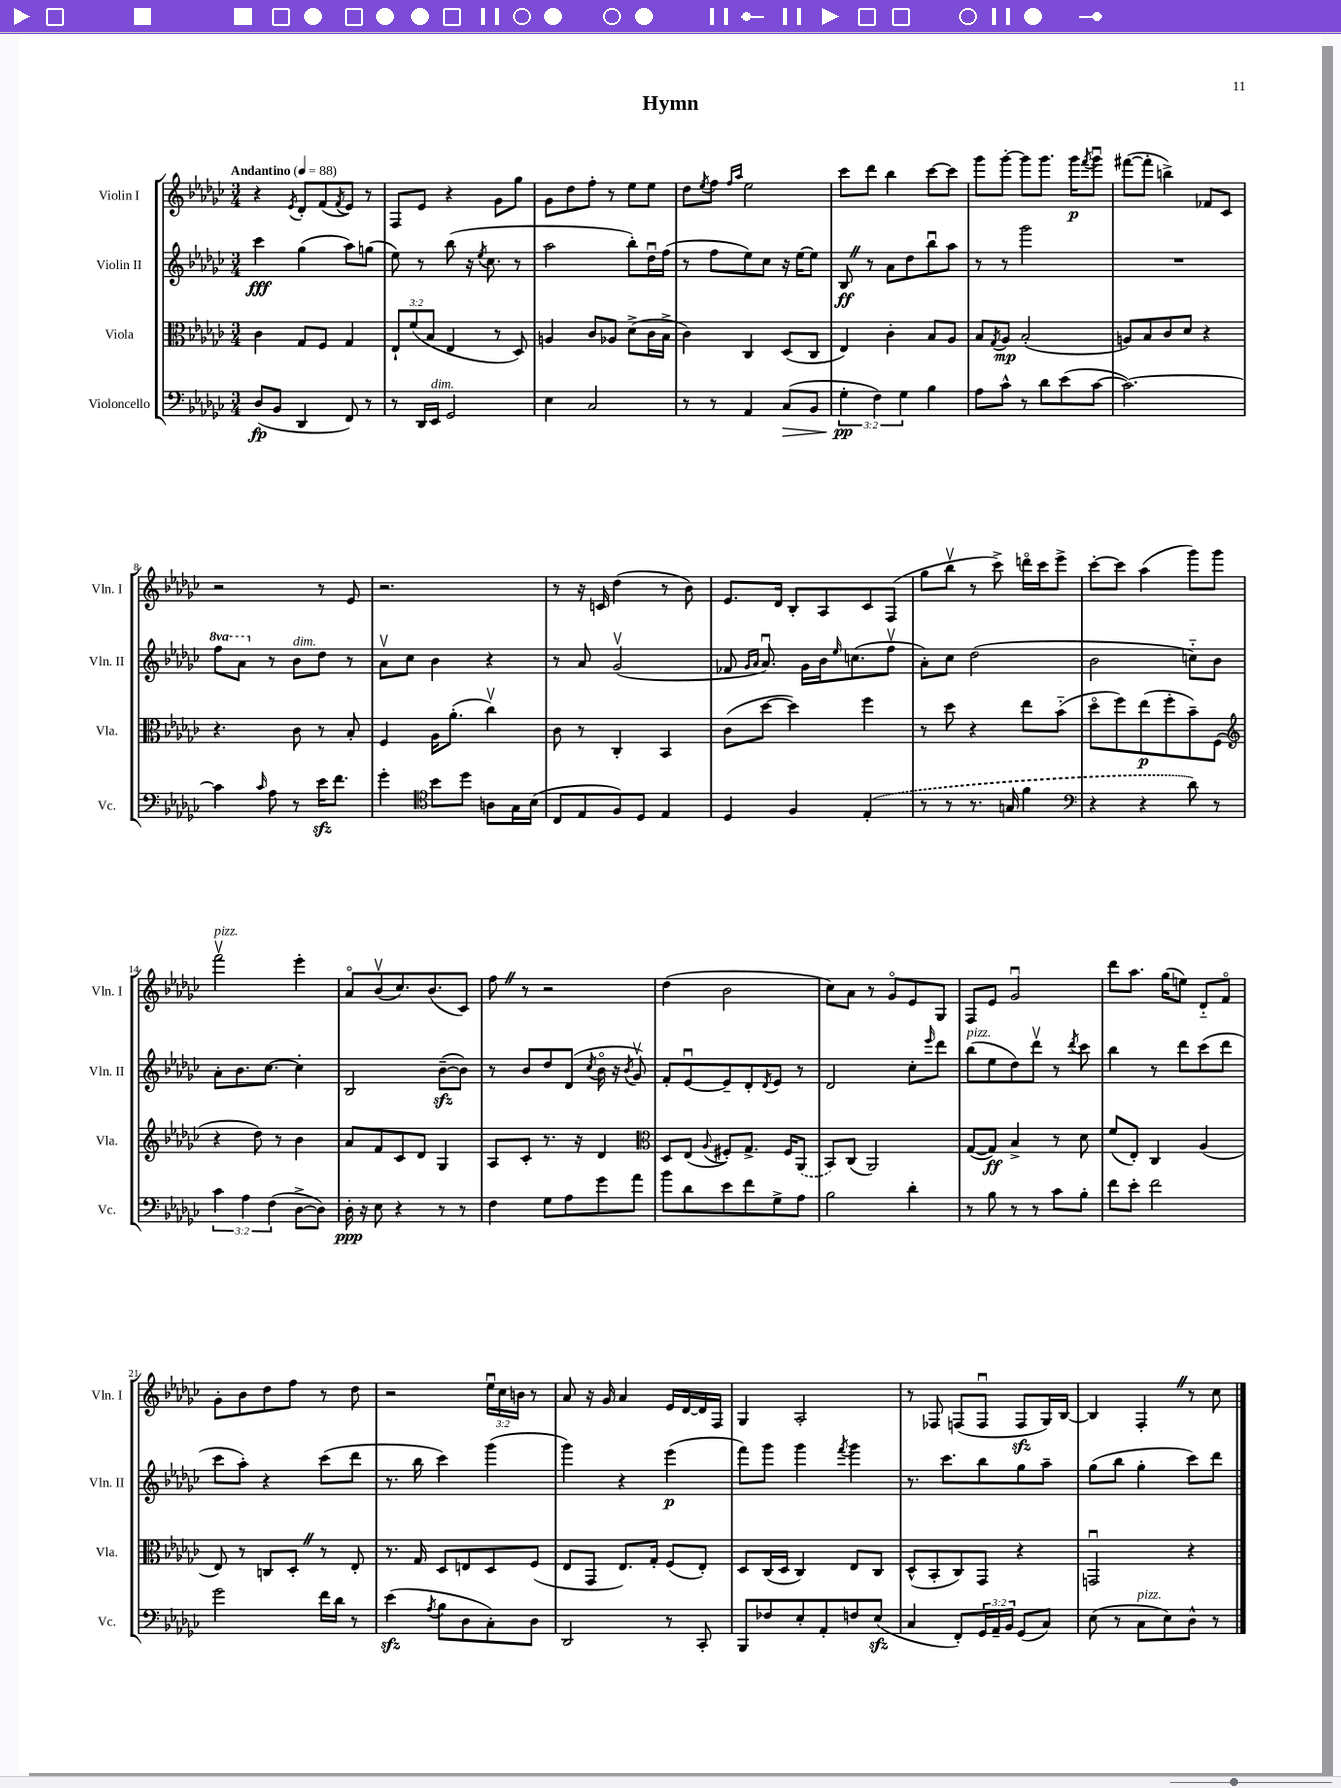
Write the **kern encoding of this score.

**kern	**dynam	**kern	**dynam	**kern	**dynam	**kern	**dynam
*part4	*part4	*part3	*part3	*part2	*part2	*part1	*part1
*staff4	*staff4	*staff3	*staff3	*staff2	*staff2	*staff1	*staff1
*I"Violoncello	*	*I"Viola	*	*I"Violin II	*	*I"Violin I	*
*I'Vc.	*	*I'Vla.	*	*I'Vln. II	*	*I'Vln. I	*
*clefF4	*	*clefC3	*	*clefG2	*	*clefG2	*
*k[b-e-a-d-g-c-]	*	*k[b-e-a-d-g-c-]	*	*k[b-e-a-d-g-c-]	*	*k[b-e-a-d-g-c-]	*
*M3/4	*	*M3/4	*	*M3/4	*	*M3/4	*
*MM88	*	*MM88	*	*MM88	*	*MM88	*
=1	=1	=1	=1	=1	=1	=1	=1
!	!	!	!	!	!	!LO:TX:a:B:t=Andantino	!
(8D-/L	fp	4c-\	.	4ccc-\	fff	4r	.
8BB-/J	.	.	.	.	.	.	.
.	.	.	.	.	.	8qe-/	.
4DD-/	.	8G-/L	.	(4gg-\	.	8d-'/L	.
.	.	8F/J	.	.	.	(8f/	.
.	.	.	.	.	.	8qf/	.
8FF/)	.	4G-/	.	8aa-\L)	.	8e-/J)	.
8r	.	.	.	(8ggn\J	.	8r	.
=2	=2	=2	=2	=2	=2	=2	=2
8r	.	12E-`/L	.	8ee-\)	.	8F/L	.
.	.	(12f/	.	.	.	.	.
16DD-/LL	.	.	.	8r	.	8e-/J	.
.	.	12B-/J	.	.	.	.	.
!LO:TX:a:i:t=dim.	!	!	!	!	!	!	!
16EE-/JJ	.	.	.	.	.	.	.
2GG-/	.	4E-/	.	(8bb-\	.	4r	.
.	.	.	.	16r	.	.	.
.	.	.	.	8qee-/	.	.	.
.	.	.	.	8.cc-\	.	.	.
.	.	8r	.	.	.	8g-\L	.
.	.	8D-/)	.	8r	.	8gg-\J	.
=3	=3	=3	=3	=3	=3	=3	=3
4E-\	.	4An/	.	2aa-\	.	8g-\L	.
.	.	.	.	.	.	8dd-\	.
2C-/	.	8c-/L	.	.	.	8ff'\J	.
.	.	8A-X/J	.	.	.	8r	.
.	.	(8d-^\L	.	8bb-'\L)	.	8ee-\L	.
.	.	16c-\L	.	16dd-u\L	.	8ee-\J	.
.	.	16B-^\JJ	.	(16ff\JJ	.	.	.
=4	=4	=4	=4	=4	=4	=4	=4
8r	.	4c-\)	.	8r	.	8dd-\L	.
.	.	.	.	.	.	8qee-/	.
8r	.	.	.	8ff\L	.	8ff\J	.
.	.	.	.	.	.	16qqff/LL	.
.	.	.	.	.	.	16qqaa-/JJ	.
4AA-/	.	4C-/	.	8ee-\)	.	2ee-\	.
.	.	.	.	8cc-\J	.	.	.
!	!LO:HP:b	!	!	!	!	!	!
(8C-/L	>	(8D-/L	.	16r	.	.	.
.	.	.	.	[16ee-\KL	.	.	.
8BB-/J	.	8C-/J	.	8ee-\J]	.	.	.
=5	=5	=5	=5	=5	=5	=5	=5
6G-'\	pp	4E-/)	.	8B-Z/	ff	8ccc-\L	.
.	.	.	.	8r	.	8ddd-\J	.
6F\)	]	.	.	.	.	.	.
.	.	4c-'\	.	8a-\L	.	4bb-\	.
6G-\	.	.	.	.	.	.	.
.	.	.	.	8dd-\	.	.	.
4B-\	.	8B-/L	.	8bb-u\	.	[8ccc-\L	.
.	.	8A-/J	.	8aa-\J	.	8ccc-\J]	.
=6	=6	=6	=6	=6	=6	=6	=6
8A-\L	.	8B-/L	.	8r	.	8ggg-\L	.
.	.	8qG-/	.	.	.	.	.
8c-^^\J	.	8A-/J	mp	8r	.	[8ggg-'\J	.
8r	.	(2B-'/	.	2ggg-\	.	8ggg-\L]	.
8d-\L	.	.	.	.	.	8.ggg-\J	.
(8e-\	.	.	.	.	.	.	.
.	.	.	.	.	.	16ggg-\KL	p
.	.	.	.	.	.	8qfff/	.
[8c-\J	.	.	.	.	.	8ggg-u\J	.
=7	=7	=7	=7	=7	=7	=7	=7
2.c-\_)	.	8An/L)	.	2.r	.	([8fff#X\L	.
.	.	8B-/	.	.	.	8fff#'\J]	.
.	.	8c-/	.	.	.	4bbn^\)	.
.	.	8d-/J	.	.	.	.	.
.	.	4r	.	.	.	8f-X/L	.
.	.	.	.	.	.	8c-/J	.
!!LO:LB:g=z
=8	=8	=8	=8	=8	=8	=8	=8
*	*	*	*	*8va	*	*	*
4c-\]	.	4.r	.	8fff\L	.	2r	.
.	.	.	.	8aa-\J	.	.	.
16qqc-/	.	.	.	.	.	.	.
*	*	*	*	*X8va	*	*	*
8A-\	.	.	.	8r	.	.	.
!	!	!	!	!LO:TX:a:i:t=dim.	!	!	!
8r	.	8c-\	.	8b-\L	.	.	.
16e-zz\KL	.	8r	.	8dd-\J	.	8r	.
8.f\J	.	.	.	.	.	.	.
.	.	8B-'/	.	8r	.	8e-/	.
=9	=9	=9	=9	=9	=9	=9	=9
4g-'\	.	4F/	.	8a-v\L	.	2.r	.
.	.	.	.	8cc-\J	.	.	.
*clefC4	*	*	*	*	*	*	*
8b-\L	.	16A-\KL	.	4b-\	.	.	.
.	.	(8.a-'\J	.	.	.	.	.
8dd-\J	.	.	.	.	.	.	.
8An\L	.	4cc-v\)	.	4r	.	.	.
16G-\L	.	.	.	.	.	.	.
(16B-\JJ	.	.	.	.	.	.	.
=10	=10	=10	=10	=10	=10	=10	=10
8C-/L	.	8c-\	.	8r	.	8r	.
8E-/	.	8r	.	8a-/	.	16r	.
.	.	.	.	.	.	16cn/	.
8F/)	.	4C-'/	.	(2g-v/	.	(4dd-\	.
8D-/J	.	.	.	.	.	.	.
4E-/	.	4BB-/	.	.	.	8r	.
.	.	.	.	.	.	8b-\)	.
=11	=11	=11	=11	=11	=11	=11	=11
4D-/	.	(8c-\L	.	8f-X/	.	8.e-/L	.
.	.	.	.	16qqg-/LL	.	.	.
.	.	.	.	16qqa-/JJ	.	.	.
.	.	[8dd-\J	.	8.a-u/)	.	.	.
.	.	.	.	.	.	16d-/Jk	.
4F/	.	4dd-\])	.	.	.	8B-'/L	.
.	.	.	.	16g-\LL	.	.	.
.	.	.	.	16b-\J	.	8A-/	.
.	.	.	.	16qqee-/	.	.	.
.	.	.	.	(8.ccn\	.	.	.
(4E-'/	.	4ff\	.	.	.	8c-/	.
.	.	.	.	8ffv\J	.	(8F/J	.
=12	=12	=12	=12	=12	=12	=12	=12
8r	.	8r	.	8a-'\L)	.	8gg-\L	.
8r	.	8dd-\	.	8cc-\J	.	8bb-v\J	.
8.r	.	4r	.	(2dd-\	.	8r	.
.	.	.	.	.	.	8ccc-^\)	.
16Gn/	.	.	.	.	.	.	.
4f\	.	8ee-\L	.	.	.	16dddn\LL	.
.	.	.	.	.	.	16ccc-\J	.
.	.	(8b-\J	.	.	.	8eee-^\J	.
=13	=13	=13	=13	=13	=13	=13	=13
*clefF4	*	*	*	*	*	*	*
4r	.	8dd-\L	.	2b-\	.	[8ccc-'\L	.
.	.	8ff\)	.	.	.	8ccc-\J]	.
4r	.	(8ee-\	p	.	.	(4aa-\	.
.	.	8ff'\	.	.	.	.	.
8d-\)	.	8b-~\)	.	8ccn\L)	.	8ggg-\L)	.
8r	.	(8F\J	.	8b-\J	.	8ggg-\J	.
!!LO:LB:g=z
=14	=14	=14	=14	=14	=14	=14	=14
*	*	*clefG2	*	*	*	*	*
!	!	!	!	!	!	!LO:TX:a:i:t=pizz.	!
6c-\	.	4r	.	8a-'\L	.	2fffv\	.
.	.	.	.	8.b-\	.	.	.
6A-\	.	.	.	.	.	.	.
.	.	8dd-\)	.	.	.	.	.
.	.	.	.	[8.cc-\J	.	.	.
(6F\	.	.	.	.	.	.	.
.	.	8r	.	.	.	.	.
[8D-^\L	.	4b-\	.	4cc-'\]	.	4eee-'\	.
8D-\J])	.	.	.	.	.	.	.
=15	=15	=15	=15	=15	=15	=15	=15
16D-'\	ppp	8a-/L	.	2B-/	.	8a-/L	.
16r	.	.	.	.	.	.	.
8E-\	.	8f/	.	.	.	(8b-v/	.
4r	.	8c-/	.	.	.	8.cc-/)	.
.	.	8d-/J	.	.	.	.	.
.	.	.	.	.	.	(8.b-/	.
8r	.	4G-/	.	([8b-zz~\L	.	.	.
8r	.	.	.	8b-\J])	.	8c-/J)	.
=16	=16	=16	=16	=16	=16	=16	=16
4F\	.	8A-/L	.	8r	.	8ffZ\	.
.	.	8c-'/J	.	8b-/L	.	8r	.
8G-\L	.	8.r	.	8dd-/	.	2r	.
8A-\	.	.	.	(8d-/J	.	.	.
.	.	16r	.	.	.	.	.
.	.	.	.	8qcc-/	.	.	.
8g-\	.	4d-/	.	16b-\	.	.	.
.	.	.	.	16r	.	.	.
.	.	.	.	8qb-/	.	.	.
8a-\J	.	.	.	8g-v/)	.	.	.
=17	=17	=17	=17	=17	=17	=17	=17
*	*	*clefC3	*	*	*	*	*
8b-\L	.	8D-/L	.	8f'/L	.	(4dd-\	.
8d-\	.	(8E-/J	.	[8e-u/	.	.	.
.	.	8qqA-/	.	.	.	.	.
8e-\	.	8F#X'/L)	.	8e-~/]	.	2b-\	.
8f\	.	8.G-^/J	.	8d-'/	.	.	.
.	.	.	.	8qd-/	.	.	.
8G-^\	.	.	.	8e-/J	.	.	.
.	.	16F#/KL	.	.	.	.	.
8A-\J	.	(8AA-/J	.	8r	.	.	.
=18	=18	=18	=18	=18	=18	=18	=18
2B-\	.	8BB-/L)	.	2d-/	.	8cc-\L)	.
.	.	(8C-/J	.	.	.	8a-\J	.
.	.	2AA-/)	.	.	.	8r	.
.	.	.	.	.	.	8g-/L	.
4d-'\	.	.	.	8cc-'\L	.	8e-/	.
.	.	.	.	16qqeee-/	.	.	.
.	.	.	.	8ddd-\J	.	8G-/J	.
=19	=19	=19	=19	=19	=19	=19	=19
!	!	!	!	!LO:TX:a:i:t=pizz.	!	!	!
8r	.	([8G-/L	.	(8bb-\L	.	8F/L	.
8B-\	.	8G-/J])	ff	8ee-\	.	8e-/J	.
8r	.	4B-^/	.	8dd-\)	.	2g-u/	.
8r	.	.	.	8ddd-v\J	.	.	.
8c-\L	.	8r	.	8r	.	.	.
.	.	.	.	8qddd-/	.	.	.
8B-'\J	.	8d-\	.	8ccc-\	.	.	.
=20	=20	=20	=20	=20	=20	=20	=20
8f\L	.	(8f/L	.	4bb-\	.	8ddd-\L	.
8e-'\J	.	8E-'/J)	.	.	.	8.aa-\J	.
2f\	.	4C-/	.	8r	.	.	.
.	.	.	.	.	.	(16gg-\KL	.
.	.	.	.	8ddd-\L	.	8een\J)	.
.	.	(4A-/	.	(8ccc-\	.	8d-/L	.
.	.	.	.	8ddd-\J	.	8f/J	.
!!LO:LB:g=z
=21	=21	=21	=21	=21	=21	=21	=21
2g-\	.	8E-/)	.	8ccc-\L	.	8g-'\L	.
.	.	8r	.	8aa-'\J)	.	8b-\	.
.	.	8Cn/L	.	4r	.	8dd-\	.
.	.	8D-'Z/J	.	.	.	8ff\J	.
16f\LL	.	8r	.	(8ccc-\L	.	8r	.
16d-\JJ	.	.	.	.	.	.	.
8r	.	8E-'/	.	8ddd-\J	.	8dd-\	.
=22	=22	=22	=22	=22	=22	=22	=22
(4e-zz\	.	8.r	.	8.r	.	2r	.
.	.	16G-/	.	16bb-\	.	.	.
8qA-/	.	.	.	.	.	.	.
8B-\L	.	8D-/L	.	4ccc-\)	.	.	.
8D-\	.	8En/	.	.	.	.	.
8C-'\)	.	8D-/	.	(4ggg-\	.	24ee-u\LL	.
.	.	.	.	.	.	24cc-\	.
.	.	.	.	.	.	24bn\JJ	.
8D-\J	.	(8F/J	.	.	.	8r	.
=23	=23	=23	=23	=23	=23	=23	=23
2DD-/	.	8E-/L	.	4ggg-\)	.	8a-/	.
.	.	8GG-/J	.	.	.	16r	.
.	.	.	.	.	.	16g-/	.
.	.	8.E-/L)	.	4r	.	4a-/	.
.	.	16G-'/Jk	.	.	.	.	.
8r	.	(8F/L	.	(4eee-\	p	16e-/LL	.
.	.	.	.	.	.	[16d-/	.
8CC-'/	.	8E-'/J)	.	.	.	16d-/]	.
.	.	.	.	.	.	16F/JJ	.
=24	=24	=24	=24	=24	=24	=24	=24
8BBB-/L	.	8D-/L	.	8fff\L)	.	4G-/	.
8F-X/	.	(16C-/L	.	8ggg-\J	.	.	.
.	.	16D-/JJ	.	.	.	.	.
8E-'/	.	4C-/)	.	4ggg-\	.	2A-'/	.
8AA-'/	.	.	.	.	.	.	.
.	.	.	.	8qfff/	.	.	.
8Fn/	.	8E-/L	.	4ggg-\	.	.	.
(8E-zz/J	.	8C-/J	.	.	.	.	.
=25	=25	=25	=25	=25	=25	=25	=25
4C-/	.	(8D-^^/L	.	8.r	.	8r	.
.	.	8BB-'/	.	.	.	8F-X/	.
.	.	.	.	8.ccc-\L	.	.	.
8FF'/L)	.	8C-/)	.	.	.	(8Fn/L	.
24GG-/L	.	8GG-/J	.	8bb-\	.	8Fu/J	.
24AA-~/	.	.	.	.	.	.	.
24BB-/JJ	.	.	.	.	.	.	.
(8GG-/L	.	4r	.	8gg-\	.	8Fzz/L	.
8C-/J)	.	.	.	8aa-~\J	.	16G-/L)	.
.	.	.	.	.	.	[16B-/JJ	.
=26	=26	=26	=26	=26	=26	=26	=26
(8E-\	.	2GGnu/	.	(8gg-\L	.	4B-/]	.
8r	.	.	.	8bb-\J	.	.	.
!LO:TX:a:i:t=pizz.	!	!	!	!	!	!	!
8C-\L	.	.	.	4gg-'\	.	4F'Z/	.
8E-\)	.	.	.	.	.	.	.
8D-^^\J	.	4r	.	8ccc-\L)	.	8r	.
8r	.	.	.	8ddd-\J	.	8cc-\	.
==	==	==	==	==	==	==	==
*-	*-	*-	*-	*-	*-	*-	*-
